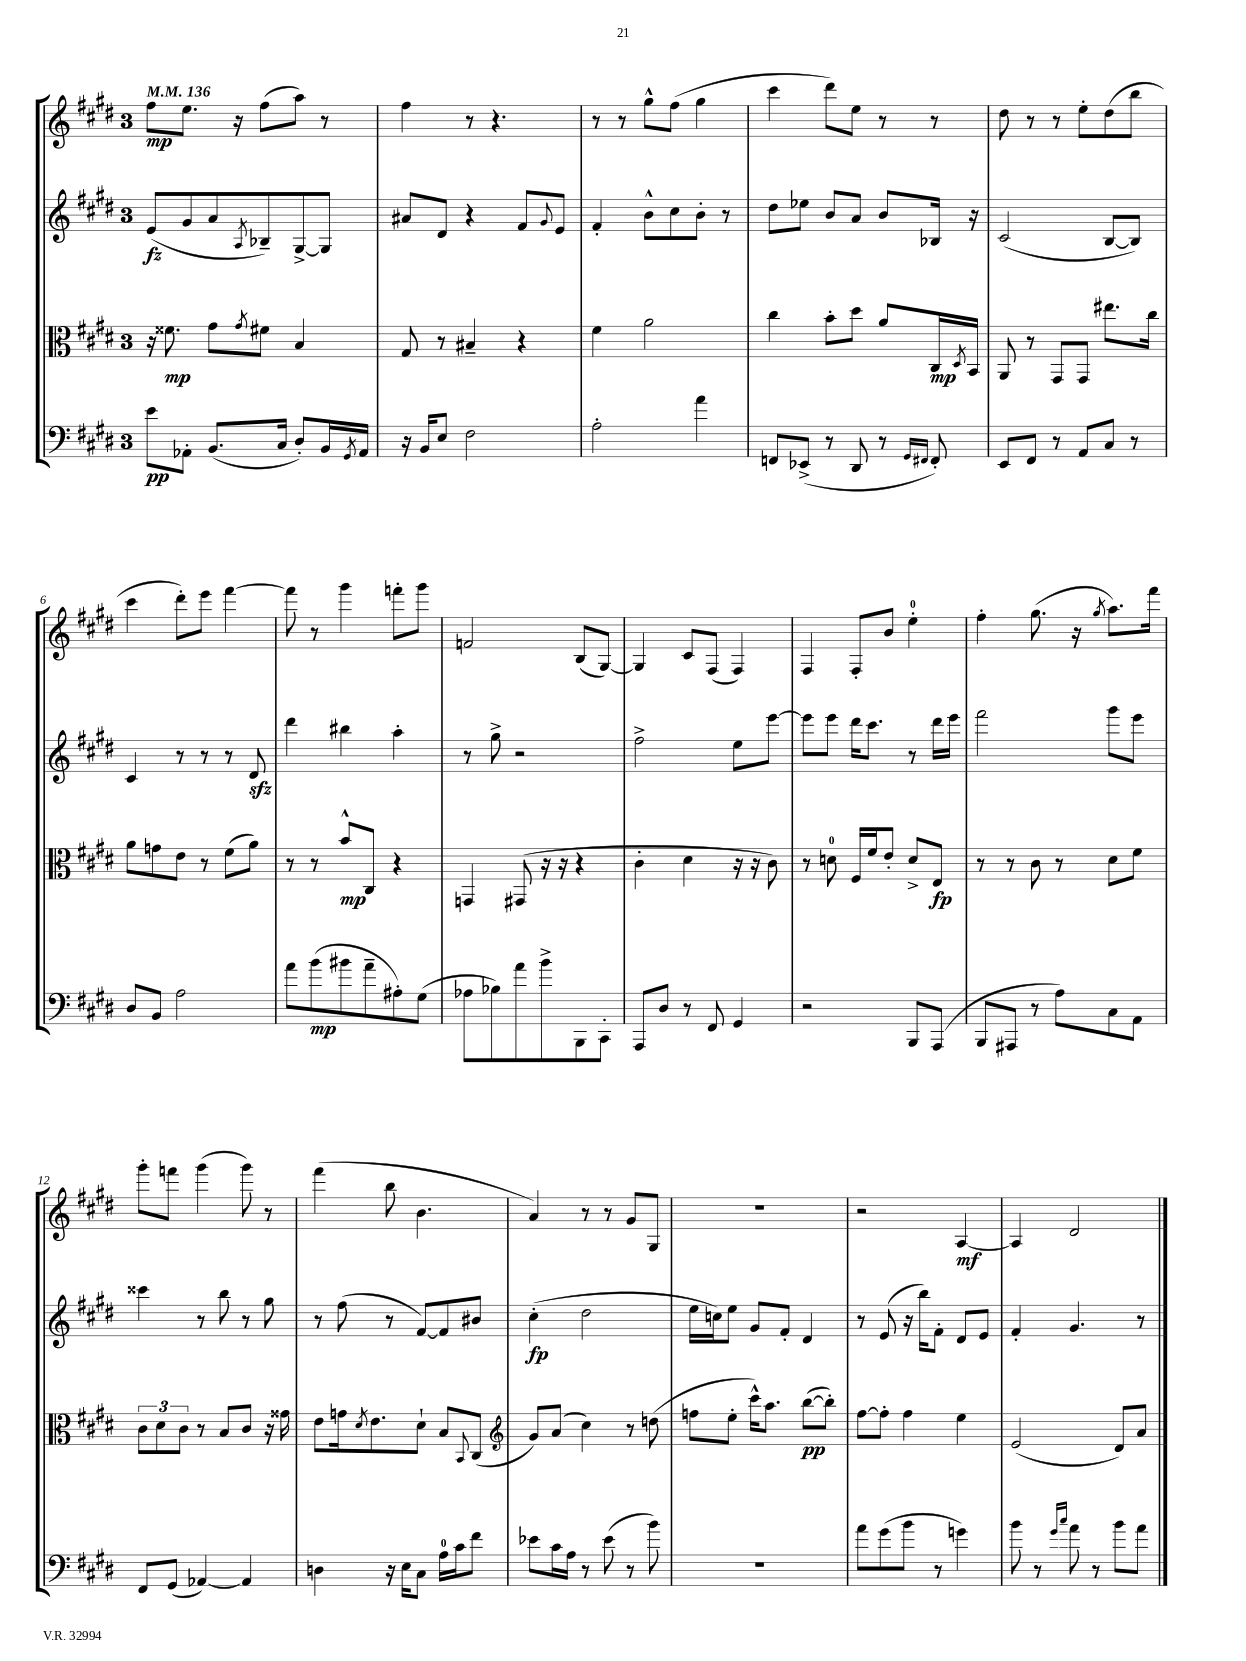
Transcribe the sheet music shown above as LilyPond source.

<<
\new StaffGroup <<
\new Staff = "s0" {
    \clef treble \key e \major \once \override Staff.TimeSignature.style = #'single-digit \time 3/4 \tempo 4 = 136
    fis''8\mp e''8. r16 fis''8( a''8) r8 |
    fis''4 r8 r4. |
    r8 r8 gis''8-^ fis''8( gis''4 |
    cis'''4 dis'''8) e''8 r8 r8 |
    dis''8 r8 r8 e''8-. dis''8( b''8 |
    cis'''4 dis'''8-.) e'''8 fis'''4~ |
    fis'''8 r8 gis'''4 f'''8-. gis'''8 |
    f'2 b8( gis8~) |
    gis4 cis'8 fis8( fis4) |
    fis4 fis8-. b'8 e''4-0-. |
    fis''4-. gis''8.( r16 \acciaccatura { gis''8 } a''8.) fis'''16 |
    gis'''8-. f'''8 gis'''4( gis'''8) r8 |
    fis'''4( b''8 b'4. |
    a'4) r8 r8 gis'8 gis8 |
    R2. |
    r2 a4~\mf |
    a4 dis'2 \bar "|." |
}
\new Staff = "s1" {
    \clef treble \key e \major \once \override Staff.TimeSignature.style = #'single-digit \time 3/4
    e'8\fz( gis'8 a'8 \acciaccatura { a8 } bes8--) gis8~-> gis8 |
    ais'8 dis'8 r4 fis'8 \appoggiatura { gis'8 } e'8 |
    fis'4-. b'8-^ cis''8 b'8-. r8 |
    dis''8 ees''8 b'8 a'8 b'8 bes16 r16 |
    cis'2( b8~ b8) |
    cis'4 r8 r8 r8 dis'8\sfz |
    dis'''4 bis''4 a''4-. |
    r8 gis''8-> r2 |
    fis''2-> e''8 e'''8~ |
    e'''8 e'''8 dis'''16 cis'''8. r8 dis'''16 e'''16 |
    fis'''2 gis'''8 e'''8 |
    cisis'''4 r8 b''8 r8 gis''8 |
    r8 fis''8( r8 fis'8~) fis'8 bis'8 |
    cis''4-.\fp( dis''2 |
    e''16 c''16) e''8 gis'8 fis'8-. dis'4 |
    r8 e'8( r16 b''16) fis'8-. dis'8 e'8 |
    fis'4-. gis'4. r8 \bar "|." |
}
\new Staff = "s2" {
    \clef alto \key e \major \once \override Staff.TimeSignature.style = #'single-digit \time 3/4
    r16 fisis'8.\mp gis'8 \acciaccatura { gis'8 } fis'8 b4 |
    gis8 r8 bis4-- r4 |
    fis'4 a'2 |
    cis''4 b'8-. dis''8 a'8 cis16\mp \acciaccatura { dis8 } b,16 |
    a,8 r8 gis,8 gis,8 eis''8. cis''16 |
    a'8 g'8 e'8 r8 fis'8( a'8) |
    r8 r8 b'8-^\mp cis8 r4 |
    g,4 gis,8( r16 r16 r4 |
    cis'4-. dis'4 r16 r16 cis'8) |
    r8 d'8-0 fis16 fis'16 e'8-. d'8-> e8\fp |
    r8 r8 cis'8 r8 dis'8 fis'8 |
    \tuplet 3/2 { cis'8 dis'8 cis'8 } r8 b8 cis'8 r16 gisis'16 |
    e'8 g'16 \acciaccatura { dis'8 } e'8. dis'8-! b8 \appoggiatura { b,8 } cis8( |
    \clef treble gis'8) a'8( cis''4) r8 d''8( |
    f''8 e''8-. cis'''16-^) a''8. b''8~\pp( b''8-.) |
    fis''8~ fis''8-. fis''4 e''4 |
    e'2( dis'8) a'8 \bar "|." |
}
\new Staff = "s3" {
    \clef bass \key e \major \once \override Staff.TimeSignature.style = #'single-digit \time 3/4
    e'8\pp aes,8-. b,8.( cis16 dis8-.) b,16 \acciaccatura { gis,8 } aes,16 |
    r16 b,16 e8 fis2 |
    a2-. a'4 |
    f,8 ees,8->( r8 dis,8 r8 \grace { gis,16 fis,16 } fis,8-.) |
    e,8 fis,8 r8 a,8 cis8 r8 |
    dis8 b,8 a2 |
    a'8 b'8\mp( bis'8 a'8-- ais8-.) gis8( |
    aes8 bes8) a'8 b'8-> b,,8 cis,8-. |
    a,,8 dis8 r8 fis,8 gis,4 |
    r2 b,,8 a,,8( |
    b,,8 ais,,8 r8 a8) cis8 a,8 |
    fis,8 gis,8( aes,4~) aes,4 |
    d4 r16 e16 cis8 a16-0 cis'16 fis'8 |
    ees'8 cis'16 a16 r8 ees'8( r8 b'8) |
    R2. |
    a'8 gis'8( b'8 r8 g'4) |
    b'8 r8 \grace { gis'16 cis''16 } a'8 r8 b'8 a'8 \bar "|." |
}
>>
>>
